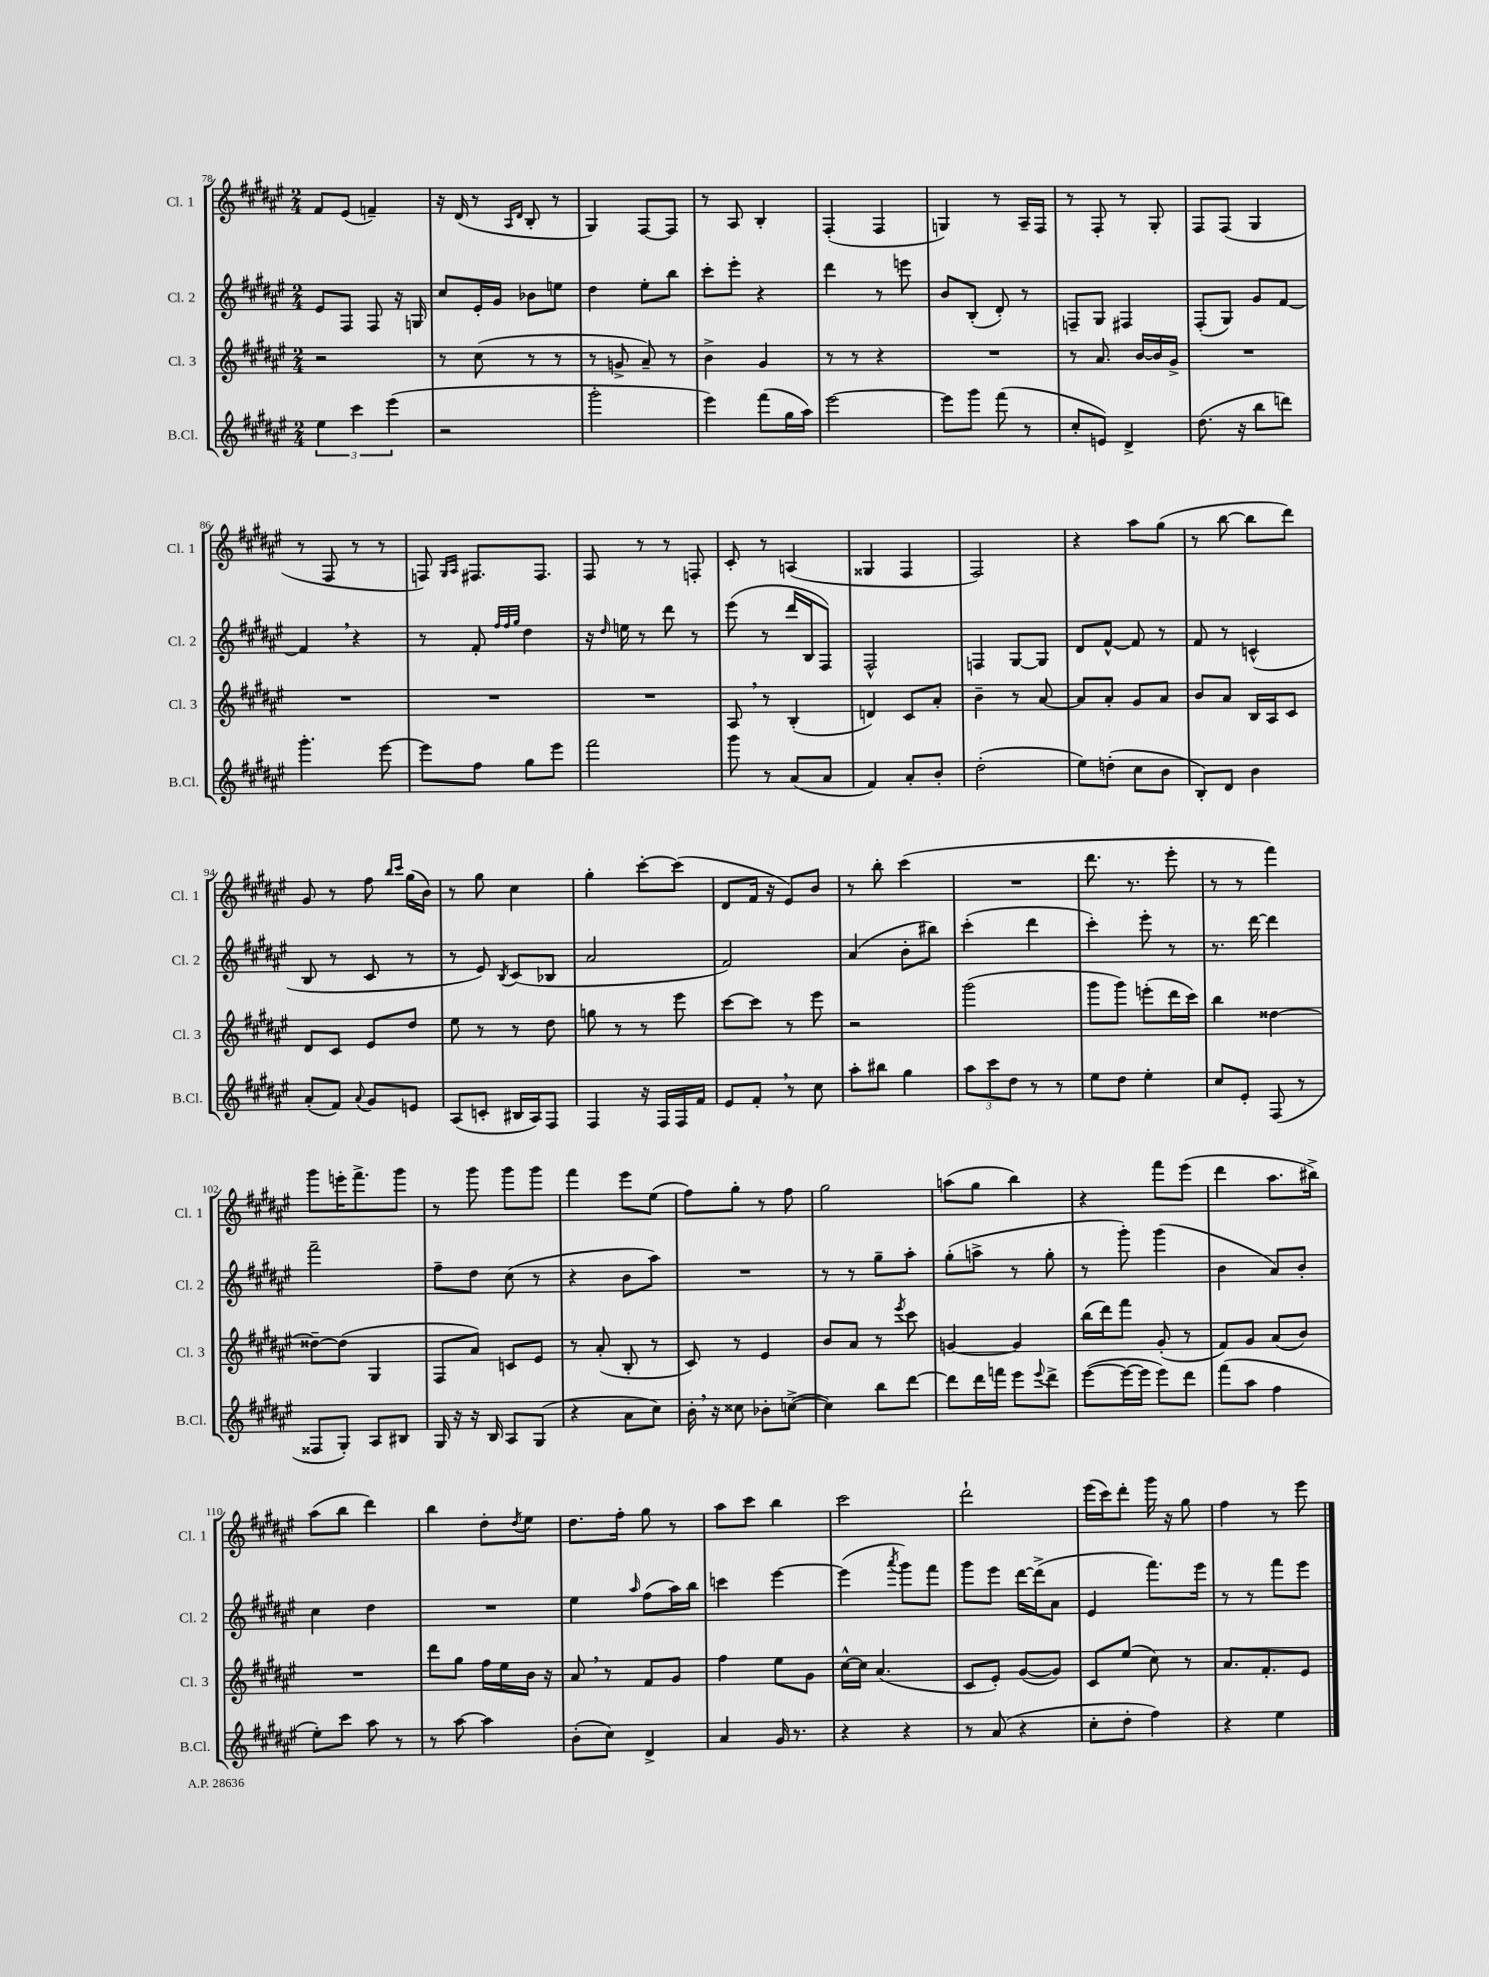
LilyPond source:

<<
\new StaffGroup <<
\new Staff = "s0" \with { instrumentName = "Cl. 1" shortInstrumentName = "Cl. 1" } {
    \clef treble \key fis \major \numericTimeSignature \time 2/4
    fis'8 eis'8( f'4--) |
    r16 dis'16( r8 \grace { ais16 dis'16 } b8-. r8 |
    gis4) fis8~ fis8 |
    r8 ais8 b4-. |
    fis4-.( fis4 |
    g4) r8 ais16-- fis16 |
    r8 fis8-. r8 gis8-. |
    fis8 fis8( gis4 |
    r8 fis8 r8 r8 |
    f8) \grace { gis16 ais16 } fis8. fis8. |
    fis8 r8 r8 f8-. |
    cis'8-. r8 a4( |
    gisis4 fis4 |
    fis2) |
    r4 ais''8 gis''8( |
    r8 b''8~ b''8 dis'''8) |
    gis'8 r8 fis''8 \grace { b''16 cis'''16 } gis''16( b'16) |
    r8 gis''8 cis''4 |
    gis''4-. cis'''8~-. cis'''8( |
    dis'8 fis'16 r16 eis'8) b'8 |
    r8 b''8-. cis'''4( |
    R2 |
    dis'''8. r8. eis'''8-. |
    r8 r8 fis'''4) |
    gis'''8 e'''16-. fis'''8.-> gis'''8 |
    r8 gis'''8 gis'''8 gis'''8 |
    fis'''4 eis'''8 eis''8( |
    fis''8) gis''8-. r8 fis''8 |
    gis''2 |
    a''8( gis''8 b''4) |
    r4 fis'''8 eis'''8( |
    dis'''4 ais''8. bis''16->) |
    ais''8( b''8 dis'''4) |
    b''4 dis''8-. \acciaccatura { dis''8 } eis''8 |
    dis''8. fis''16-. gis''8 r8 |
    ais''8 cis'''8 b''4 |
    cis'''2 |
    dis'''2-! |
    eis'''16( cis'''16) dis'''8-. gis'''16 r16 gis''8 |
    fis''4 r8 eis'''8 \bar "|." |
}
\new Staff = "s1" \with { instrumentName = "Cl. 2" shortInstrumentName = "Cl. 2" } {
    \clef treble \key fis \major \numericTimeSignature \time 2/4
    eis'8 fis8 fis8 r16 g16 |
    cis''8 eis'16-. gis'16 bes'8 e''8 |
    dis''4 eis''8-. b''8 |
    cis'''8-. eis'''8-. r4 |
    dis'''4 r8 e'''8 |
    b'8 b8-.( dis'8-.) r8 |
    f8-- gis8 fis4 |
    fis8-.( gis8) gis'8 fis'8~ |
    fis'4 \breathe r4 |
    r8 fis'8-. \grace { fis''32 fis''32 gis''32 } dis''4 |
    r16 \grace { dis''16 } e''16 r8 dis'''8 r8 |
    eis'''8( r8 dis'''16 b16 fis8) |
    fis2-^ |
    f4 gis8~ gis8 |
    dis'8 fis'8~-^ fis'8 r8 |
    fis'8 r8 c'4-^( |
    b8 r8 cis'8 r8 |
    r8 eis'8) \acciaccatura { b8 } cis'8( bes8 |
    ais'2 |
    fis'2) |
    ais'4( b'8-. bis''8) |
    cis'''4-.( dis'''4 |
    cis'''4-.) eis'''8-. r8 |
    r8. dis'''16~ dis'''4 |
    fis'''2-- |
    fis''8-- dis''8 cis''8( r8 |
    r4 b'8 ais''8) |
    R2 |
    r8 r8 gis''8-- ais''8-. |
    gis''8-.( a''8-> r8 gis''8-. |
    r8 gis'''8-.) gis'''4( |
    b'4 ais'8) b'8-. |
    cis''4 dis''4 |
    R2 |
    eis''4 \grace { ais''16 } fis''8( ais''16) b''16 |
    c'''4 eis'''4~ |
    eis'''4( \acciaccatura { ais'''8 } gis'''8) fis'''8 |
    gis'''8 eis'''8 dis'''16~ dis'''16->( ais'8 |
    eis'4 fis'''8.) eis'''16 |
    r8 r8 fis'''8 eis'''8 \bar "|." |
}
\new Staff = "s2" \with { instrumentName = "Cl. 3" shortInstrumentName = "Cl. 3" } {
    \clef treble \key fis \major \numericTimeSignature \time 2/4
    r2 |
    r8 cis''8( r8 r8 |
    r8 g'8-> ais'8--) r8 |
    b'4-> gis'4 |
    r8 r8 r4 |
    R2 |
    r8 ais'8. b'16~ b'16 gis'16-> |
    R2 |
    R2 |
    R2 |
    R2 |
    ais8 \breathe r8 b4-.( |
    d'4) cis'8 ais'8-. |
    b'4-- r8 ais'8~ |
    ais'8 ais'8-. gis'8 ais'8 |
    b'8 ais'8 b16 ais16 cis'8 |
    dis'8 cis'8 eis'8 dis''8 |
    eis''8 r8 r8 dis''8 |
    g''8 r8 r8 eis'''8 |
    cis'''8~ cis'''8 r8 eis'''8 |
    r2 |
    gis'''2( |
    gis'''8 gis'''8) e'''8-.( dis'''16 cis'''16) |
    b''4 disis''4~ |
    disis''8~-- disis''8( gis4 |
    fis8 ais'8) c'8 eis'8 |
    r8 ais'8-.( b8-. r8 |
    cis'8) r8 eis'4 |
    b'8 ais'8 r8 \acciaccatura { eis'''8 } cis'''8 |
    g'4~ g'4 |
    b''16( dis'''16) fis'''8 gis'8-.( r8 |
    fis'8) gis'8 ais'8( b'8) |
    R2 |
    dis'''8 gis''8 fis''16 eis''16 b'16 r16 |
    ais'8 \breathe r8 fis'8 gis'8 |
    fis''4 eis''8 gis'8 |
    cis''16~-^ cis''16 ais'4.( |
    cis'8 eis'8-.) gis'8~( gis'8) |
    cis'8 eis''8( cis''8) r8 |
    ais'8. fis'8.-. eis'8 \bar "|." |
}
\new Staff = "s3" \with { instrumentName = "B.Cl." shortInstrumentName = "B.Cl." } {
    \clef treble \key fis \major \numericTimeSignature \time 2/4
    \tuplet 3/2 { eis''4 cis'''4 eis'''4( } |
    r2 |
    gis'''2-. |
    eis'''4) fis'''8( gis''16 ais''16) |
    eis'''2~ |
    eis'''8 gis'''8 fis'''8( r8 |
    cis''8-. e'8) dis'4-> |
    dis''8.( r16 b''8 d'''8) |
    gis'''4.-. eis'''8~ |
    eis'''8 fis''8 gis''8 eis'''8 |
    fis'''2 |
    gis'''8 r8 ais'8( ais'8 |
    fis'4) ais'8-. b'8-. |
    dis''2-.( |
    eis''8) d''8-.( cis''8 b'8 |
    b8-.) dis'8 b'4 |
    ais'8-.( fis'8) \appoggiatura { ais'8 } gis'8 e'8 |
    ais8( c'8-. bis16 ais16) fis8 |
    fis4 r16 fis16 fis16 fis'16 |
    eis'8 fis'8-. \breathe r8 cis''8 |
    ais''8-. bis''8 gis''4 |
    \tuplet 3/2 { ais''8 cis'''8 dis''8 } r8 r8 |
    eis''8 dis''8 eis''4-. |
    cis''8 eis'8-. fis8( r8 |
    fisis8 gis8-.) ais8 bis8 |
    gis16 r16 r16 b16 ais8 gis8( |
    r4 ais'8 cis''8) |
    b'16-. \breathe r16 cisis''8 bes'8-. c''8~->( |
    c''4) b''8 dis'''8~ |
    dis'''8 dis'''16 f'''16 eis'''8 \appoggiatura { eis'''8 } dis'''8-> |
    eis'''8~( eis'''16~ eis'''16 eis'''8) dis'''8 |
    fis'''8( ais''8 fis''4 |
    eis''8-.) cis'''8 ais''8 r8 |
    r8 ais''8~ ais''4 |
    b'8-.( cis''8) dis'4-> |
    ais'4 gis'16 r8. |
    r4 r4 |
    r8 ais'8( r4 |
    cis''8-. dis''8-. fis''4) |
    r4 eis''4 \bar "|." |
}
>>
>>
\layout { \context { \Score currentBarNumber = #78 } }
